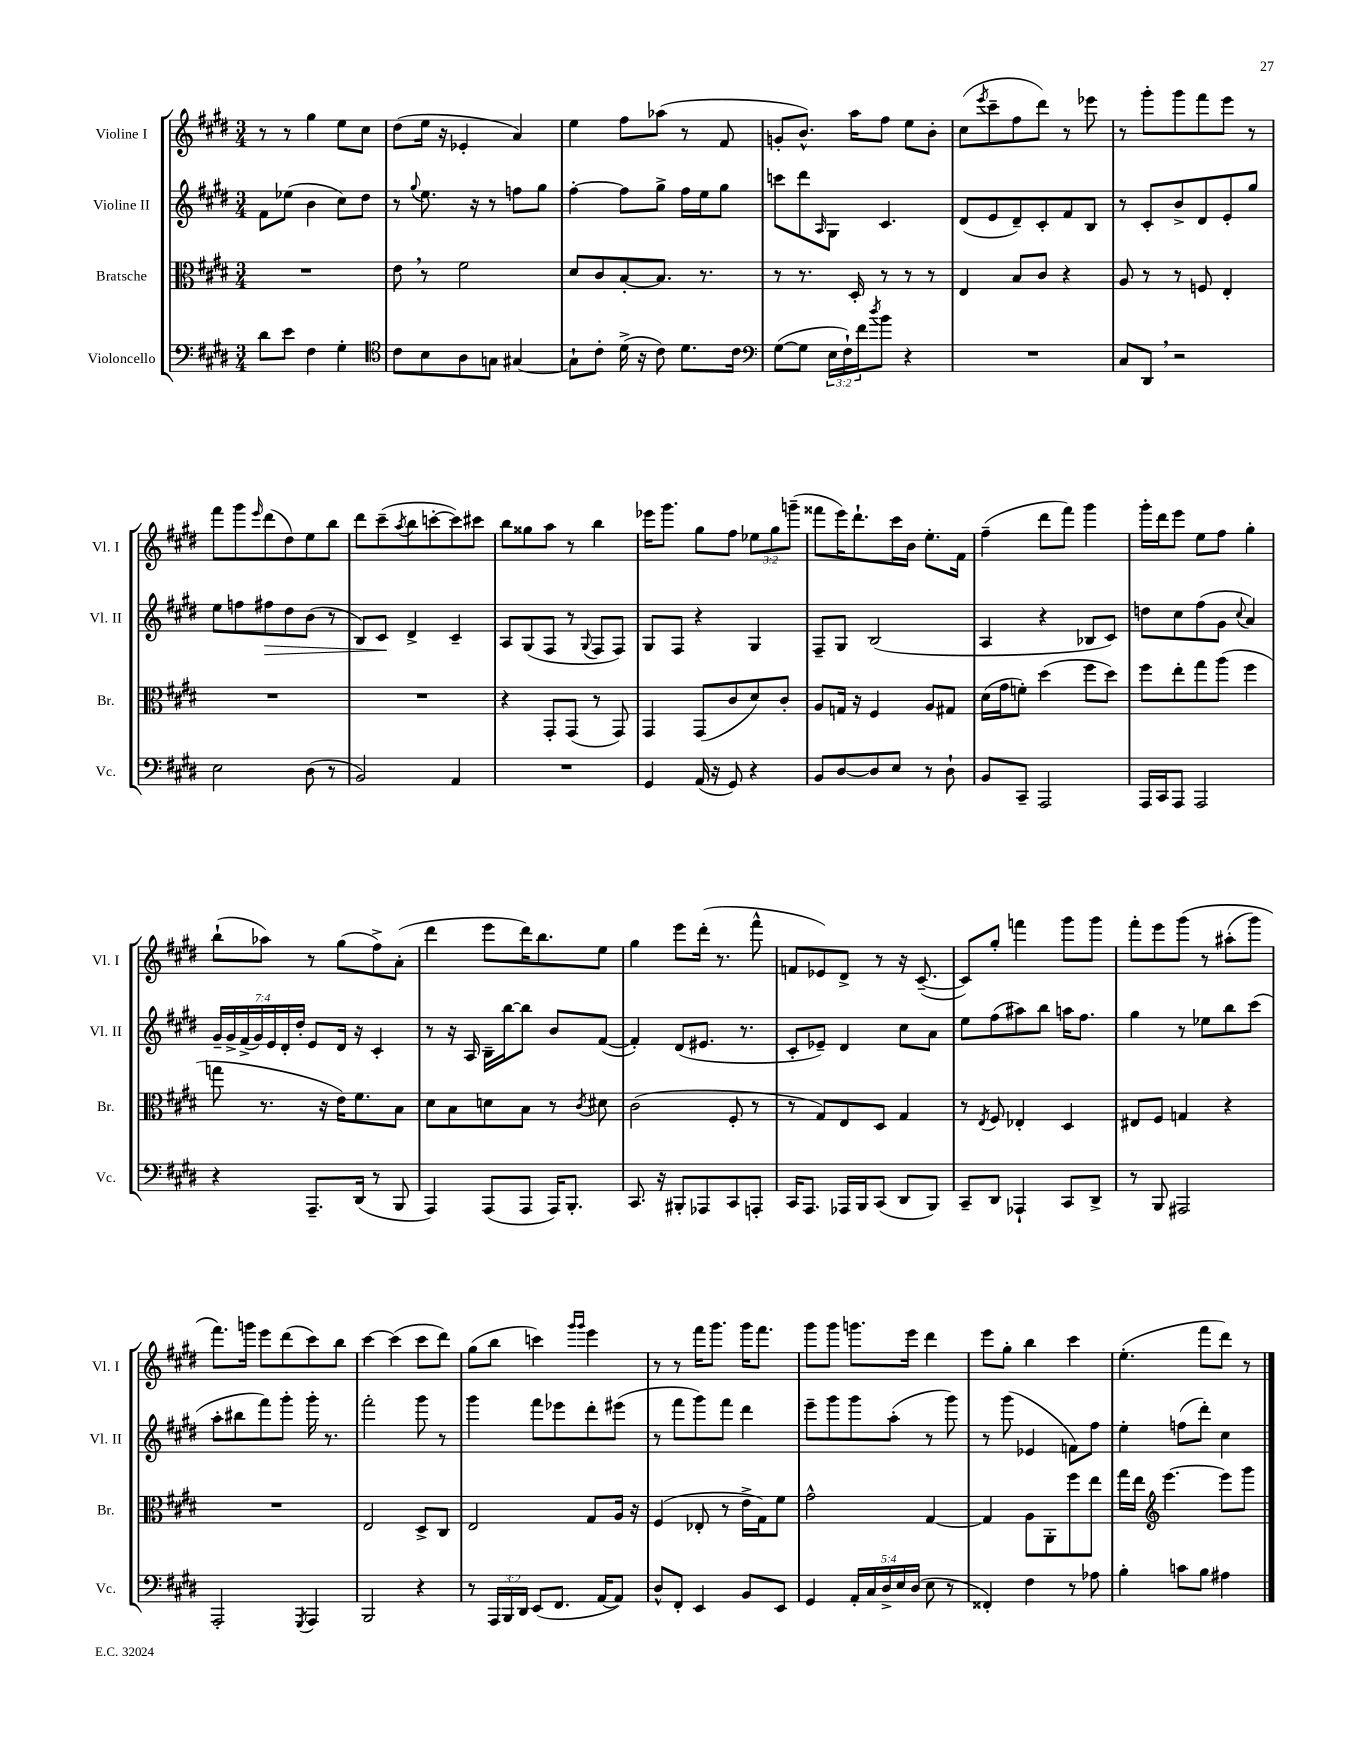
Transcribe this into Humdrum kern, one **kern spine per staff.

**kern	**kern	**kern	**dynam	**kern
*part4	*part3	*part2	*part2	*part1
*staff4	*staff3	*staff2	*staff2	*staff1
*I"Violoncello	*I"Bratsche	*I"Violine II	*	*I"Violine I
*I'Vc.	*I'Br.	*I'Vl. II	*	*I'Vl. I
*clefF4	*clefC3	*clefG2	*	*clefG2
*k[f#c#g#d#]	*k[f#c#g#d#]	*k[f#c#g#d#]	*	*k[f#c#g#d#]
*M3/4	*M3/4	*M3/4	*	*M3/4
=5	=5	=5	=5	=5
8d#\L	2.r	8f#\L	.	8r
8e\J	.	(8ee-X\J	.	8r
4F#\	.	4b\	.	4gg#\
4G#'\	.	8cc#\L)	.	8ee\L
.	.	8dd#\J	.	8cc#\J
=6	=6	=6	=6	=6
*clefC4	*	*	*	*
8c#\L	8e,\	8r	.	(8dd#\L
.	.	8qqgg#/	.	.
8B\	8r	8.ee\	.	16ee\Jk
.	.	.	.	16r
8A\	2f#\	.	.	4e-X'/
.	.	16r	.	.
8Gn\J	.	8r	.	.
[4G#X/	.	8ffn\L	.	4a/)
.	.	8gg#\J	.	.
=7	=7	=7	=7	=7
8G#`\L]	8d#/L	[4ff#'\	.	4ee\
8c#'\J	8c#/	.	.	.
(16d#^\	[8B'/	8ff#\L]	.	8ff#\L
16r	.	.	.	.
8c#\)	8.B/J]	8gg#^\J	.	(8aa-X\J
8.d#\L	.	16ff#\LL	.	8r
.	8.r	16ee\J	.	.
.	.	8gg#\J	.	8f#/
16c#\Jk	.	.	.	.
=8	=8	=8	=8	=8
*clefF4	*	*	*	*
([8G#\L	8r	8cccn\L	.	8gn'/L
8G#\J]	8.r	8ddd#\	.	8.b^^/J)
.	.	16qqA/	.	.
24E\LL	.	8G#\J	.	.
24F#`\)	.	.	.	.
.	16D#'/	.	.	16aa\KL
24f#\J	.	.	.	.
8qdd#/	.	.	.	.
8b\J	8r	4.c#/	.	8ff#\J
4r	8r	.	.	8ee\L
.	8r	.	.	8b'\J
=9	=9	=9	=9	=9
2.r	4E/	(8d#/L	.	(8cc#\L
.	.	.	.	8qeee/
.	.	8e/	.	8ccc#~\
.	8B/L	8d#~/)	.	8ff#\
.	8c#/J	8c#'/	.	8ddd#\J)
.	4r	8f#/	.	8r
.	.	8B/J	.	8eee-X\
=10	=10	=10	=10	=10
8C#/L	8A/	8r	.	8r
8DD#,/J	8r	8c#'/L	.	8ggg#'\L
2r	8r	8b^/	.	8ggg#\
.	8Fn/	8d#/	.	8fff#\
.	4E'/	8e'/	.	8eee\J
.	.	8gg#/J	.	8r
!!LO:LB:g=z
=11	=11	=11	=11	=11
2E\	2.r	8ee\L	.	8fff#\L
.	.	8ffn\	.	8ggg#\
.	.	.	.	16qqeee/
!	!	!	!LO:HP:b	!
.	.	8ff#X\	>	(8ddd#\
.	.	8dd#\	.	8dd#\)
(8D#\	.	(8b\J	.	8ee\
8r	.	8r	.	8bb\J
=12	=12	=12	=12	=12
2BB/)	2.r	8B/L)	.	8ddd#\L
.	.	8c#/J	.	(8ccc#~\
.	.	.	.	8qaa/
.	.	4d#^/	]	8bb\
.	.	.	.	[8cccn'\
4AA/	.	4c#~/	.	8ccc\])
.	.	.	.	8ccc#X\J
=13	=13	=13	=13	=13
2.r	4r	8A/L	.	8bb\L
.	.	(8G#/	.	8gg##X\
.	8GG#'/L	8F#/J	.	8aa\J
.	(8GG#/J	8r	.	8r
.	.	8qqG#/	.	.
.	8r	8F#/L	.	4bb\
.	8GG#/)	8F#/J)	.	.
=14	=14	=14	=14	=14
4GG#/	4GG#/	8G#/L	.	16eee-X\KL
.	.	.	.	8.ggg#\J
.	.	8F#/J	.	.
(16AA/	(8GG#/L	4r	.	8gg#\L
16r	.	.	.	.
8GG#/)	8c#/	.	.	8ff#\J
4r	8d#/)	4G#/	.	12ee-X\L
.	.	.	.	12gg#\
.	8c#'/J	.	.	.
.	.	.	.	(12gggn~\J
=15	=15	=15	=15	=15
8BB/L	8A/L	8F#~/L	.	8fff##X\L
[8D#/	16Gn/Jk	8G#/J	.	16eee\K)
.	16r	.	.	8.ddd#`\
8D#/]	4F#/	(2B/	.	.
8E/J	.	.	.	16ccc#\L
.	.	.	.	16b\JJ
8r	8A/L	.	.	8.ee'\L
8D#`\	8G#X/J	.	.	.
.	.	.	.	16f#\Jk
=16	=16	=16	=16	=16
8BB/L	(16d#\LL	4A/	.	(4ff#~\
.	16g#\J	.	.	.
8CC#~/J	8fn'\J)	.	.	.
2AAA/	(4dd#\	4r	.	8ddd#\L
.	.	.	.	8fff#\J)
.	8ff#\L	8B-X/L	.	4ggg#\
.	8dd#\J)	8c#/J)	.	.
=17	=17	=17	=17	=17
16AAA/LL	8ff#\L	8ddn\L	.	16ggg#'\LL
16CC#/J	.	.	.	16ddd#\J
8AAA/J	8ee'\	8cc#\	.	8eee\J
2AAA/	8gg#\	(8ff#\	.	8ee\L
.	(8aa\J	8g#\J	.	8ff#\J
.	.	8qqcc#/	.	.
.	4ff#\	4a/)	.	4gg#'\
!!LO:LB:g=z
=18	=18	=18	=18	=18
4r	8ggn\	28g#~/LL	.	(8bb`\L
.	.	28g#^/	.	.
.	.	(28f#^/	.	.
.	.	28g#/)	.	.
.	8.r	.	.	8aa-X\J)
.	.	28e/	.	.
.	.	28d#'/	.	.
.	.	28dd#'/JJ	.	.
8.AAA~/L	.	8e/L	.	8r
.	16r	.	.	.
.	16e\KL)	16d#/Jk	.	(8gg#\L
(16DD#/Jk	8.f#\	16r	.	.
8r	.	4c#'/	.	8ff#^\)
8BBB/	8B\J	.	.	(8a'\J
=19	=19	=19	=19	=19
4AAA/)	8d#\L	8r	.	4ddd#\
.	8B\	16r	.	.
.	.	16A/	.	.
(8AAA/L	8dn\	16B~\LL	.	8eee\L
.	.	[16bb\J	.	.
8AAA/J	8B\J	8bb\J]	.	16ddd#\K)
.	.	.	.	8.bb\
16AAA/KL)	8r	8b/L	.	.
8.BBB'/J	.	.	.	.
.	8qc#/	.	.	.
.	8d#X\	([8f#/J	.	8ee\J
=20	=20	=20	=20	=20
8.CC#/	(2c#\	4f#'/])	.	4gg#\
16r	.	.	.	.
8BBB#X'/L	.	(8d#/L	.	8eee\L
8AAA-X/	.	8.e#X/J	.	(16ddd#'\Jk
.	.	.	.	8.r
8CC#/	8F#'/	.	.	.
.	.	8.r	.	.
8AAAn'/J	8r	.	.	8fff#^^\
=21	=21	=21	=21	=21
16CC#/KL	8r	8c#'/L	.	8fn/L
8.AAA/J	.	.	.	.
.	8G#/L)	8e-X~/J)	.	8e-X/)
16AAA-X/LL	8E/	4d#/	.	8d#^/J
16BBB/J	.	.	.	.
(8CC#/J	8D#/J	.	.	8r
8DD#/L	4G#/	8cc#\L	.	16r
.	.	.	.	([8.c#~/
8BBB/J)	.	8a\J	.	.
=22	=22	=22	=22	=22
8CC#~/L	8r	8ee\L	.	8c#/L])
.	8qE/	.	.	.
8DD#/J	8F#/	(8ff#\	.	8gg#'/J
4AAA-X`/	4E-X'/	8aa#X\)	.	4fffn\
.	.	8bb\J	.	.
8CC#/L	4D#/	16aan\KL	.	8ggg#\L
.	.	8.ff#\J	.	.
8DD#^/J	.	.	.	8ggg#\J
=23	=23	=23	=23	=23
8r	8E#X/L	4gg#\	.	8fff#'\L
8BBB/	8F#/J	.	.	8eee\
2AAA#X/	4Gn/	8r	.	(8ggg#\J
.	.	8ee-X\L	.	8r
.	4r	8bb\	.	(8aa#X'\L
.	.	(8ccc#\J	.	8ggg#\J)
!!LO:LB:g=z
=24	=24	=24	=24	=24
2AAA'/	2.r	8aa'\L	.	8.fff#\L)
.	.	8bb#X\	.	.
.	.	.	.	16gggn\Jk
.	.	8fff#\)	.	8eee\L
.	.	8ggg#'\J	.	(8ddd#\
8qGGG#/	.	.	.	.
4AAA/	.	16ggg#'\	.	8ccc#\)
.	.	8.r	.	.
.	.	.	.	8bb\J
=25	=25	=25	=25	=25
2BBB/	2E/	2fff#'\	.	[4ccc#\
.	.	.	.	(4ccc#\]
4r	8D#^/L	8ggg#\	.	8ccc#\L
.	8C#/J	8r	.	8ddd#\J)
=26	=26	=26	=26	=26
8r	2E/	4ggg#\	.	(8gg#\L
24AAA/LL	.	.	.	8bb\J
24BBB/	.	.	.	.
24DD#/JJ	.	.	.	.
(8EE/L	.	8fff#\L	.	4cccn\)
8.FF#/J	.	8eee-X\	.	.
.	.	.	.	16qqggg#/LL
.	.	.	.	16qqggg#/JJ
.	8G#/L	8ddd#'\	.	4eee\
[16AA/KL	.	.	.	.
8AA/J])	16A/Jk	(8eee#X\J	.	.
.	16r	.	.	.
=27	=27	=27	=27	=27
8D#^^/L	(4F#/	8r	.	8r
8FF#'/J	.	8fff#\L	.	8r
4EE/	8E-X'/	8ggg#\)	.	16fff#\KL
.	.	.	.	8.ggg#\J
.	8r	8fff#\J	.	.
8BB/L	16e^\LL	4ddd#\	.	16ggg#\KL
.	16G#\J)	.	.	8.fff#\J
8EE/J	8f#\J	.	.	.
=28	=28	=28	=28	=28
4GG#/	2g#^^\	8eee~\L	.	8ggg#\L
.	.	8ggg#\	.	8ggg#\J
20AA'/LL	.	8ggg#\	.	8.gggn\L
20C#/	.	.	.	.
20D#^/	.	.	.	.
.	.	(8aa'\J	.	.
20E/	.	.	.	.
.	.	.	.	16eee\Jk
(20D#/JJ	.	.	.	.
8E\	[4G#/	8r	.	4ddd#\
8r	.	8ggg#\)	.	.
=29	=29	=29	=29	=29
4FF##X'/)	4G#/]	8r	.	8eee\L
.	.	(8ggg#\	.	8gg#'\J
4F#\	8A\L	4e-X/	.	4bb\
.	8AA'\	.	.	.
8r	8ff#\	8fn\L)	.	4ccc#\
8A-X\	8ee\J	8ff#\J	.	.
=30	=30	=30	=30	=30
4B'\	16gg#\LL	4ee'\	.	(4.ee'\
.	16ee\JJ	.	.	.
*	*clefG2	*	*	*
.	[4.eee\	.	.	.
8cn\L	.	(8ffn\L	.	.
8B\J	.	8ddd#'\J)	.	8fff#\L
4A#X\	8eee\L]	4cc#\	.	8ddd#\J)
.	8ggg#\J	.	.	8r
==	==	==	==	==
*-	*-	*-	*-	*-
